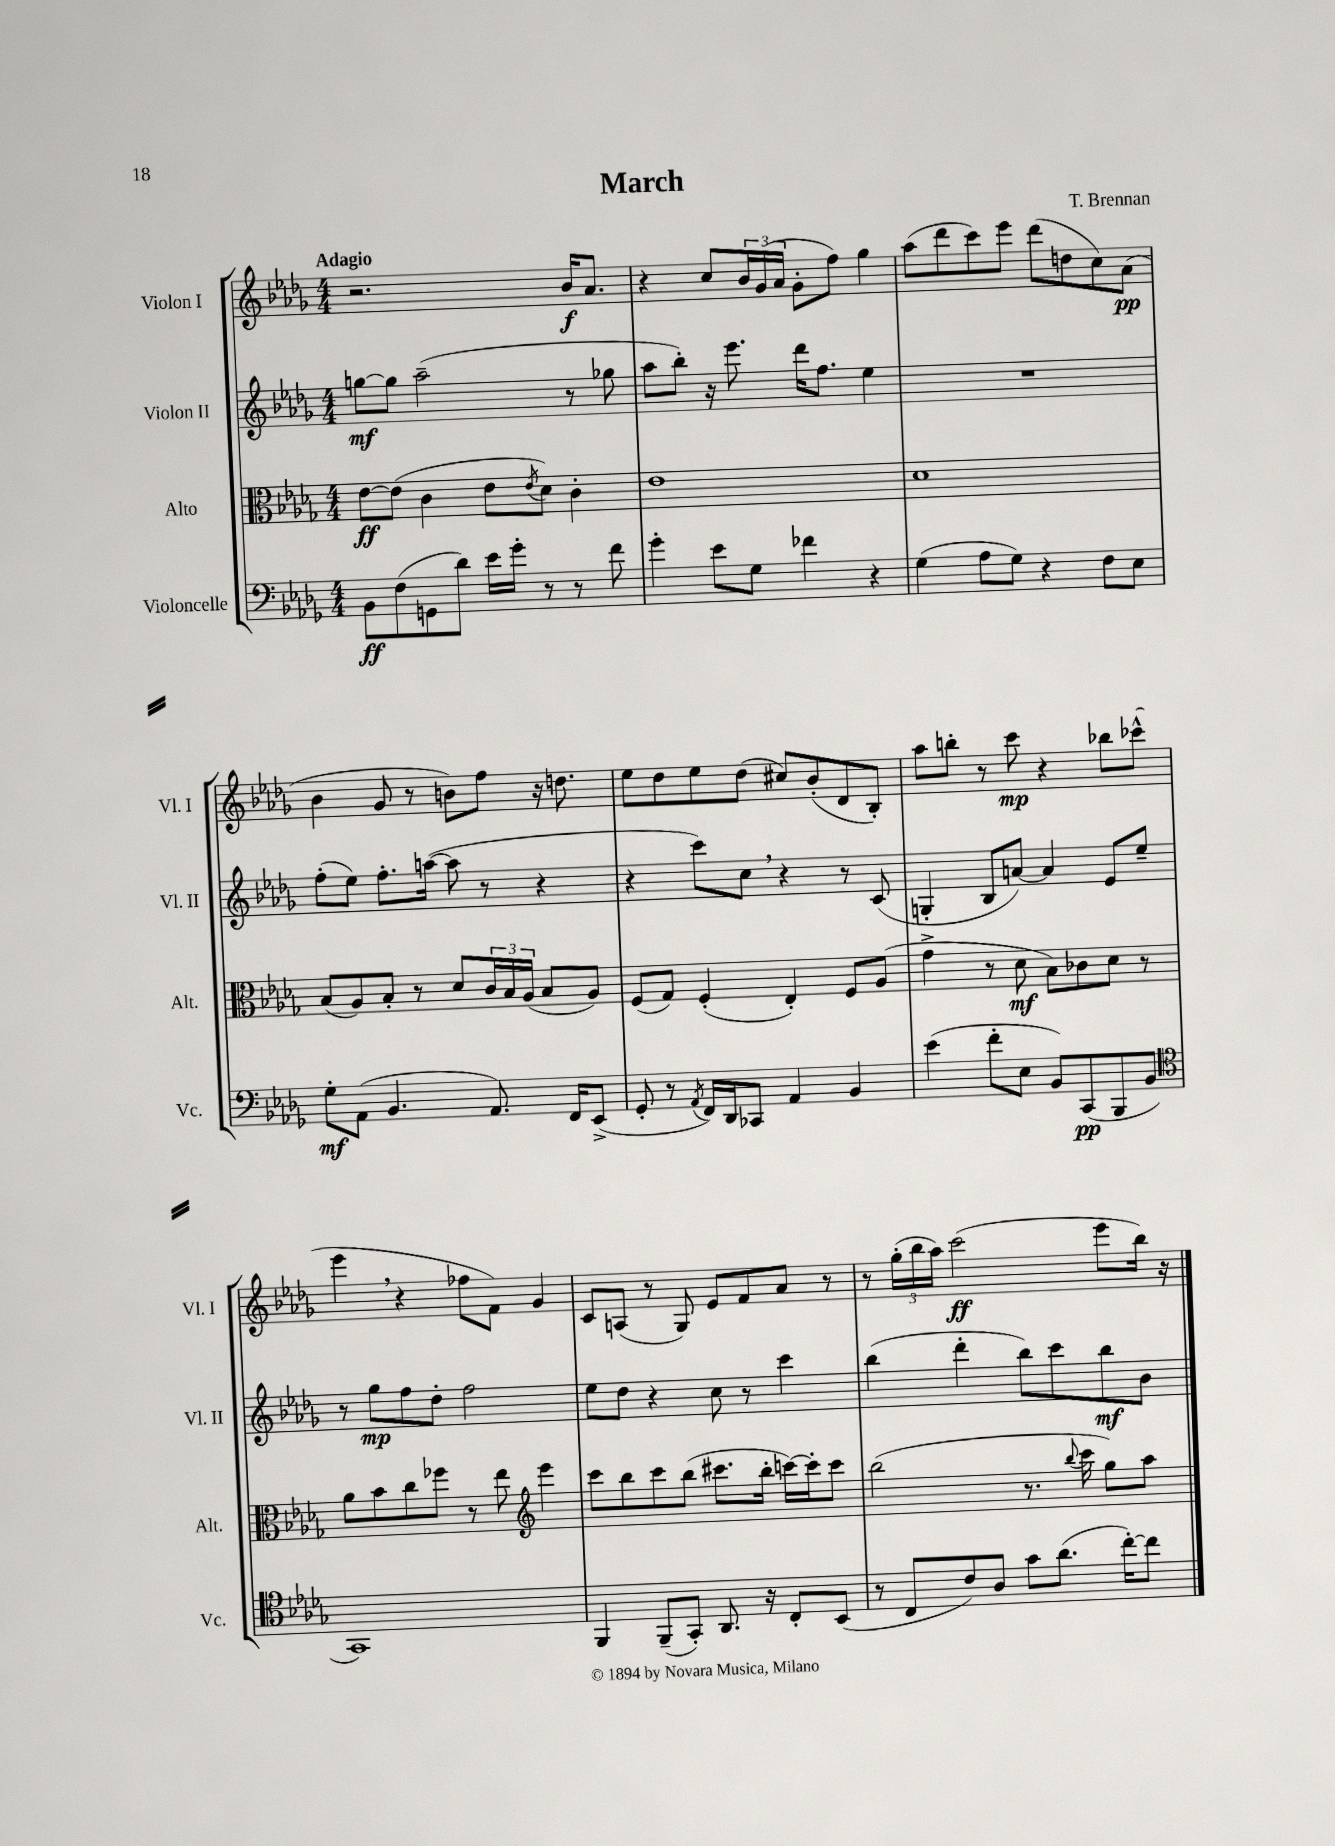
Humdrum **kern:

**kern	**kern	**kern	**kern
*staff4	*staff3	*staff2	*staff1
*clefF4	*clefC3	*clefG2	*clefG2
*k[b-e-a-d-g-]	*k[b-e-a-d-g-]	*k[b-e-a-d-g-]	*k[b-e-a-d-g-]
*M4/4	*M4/4	*M4/4	*M4/4
8BB-\L	[8e-\L	[8gg\L	2.r
(8F\	(8e-\]J	8gg\]J	.
8GG\	4c\	(2aa-~\	.
8d-\J)	.	.	.
16e-\LL	8e-\L	.	.
16g-'\JJ	.	.	.
.	8qe-/	.	.
8r	8d-\J)	.	.
8r	4c'\	8r	16b-/LK
.	.	.	8.a-/J
8f\	.	8gg-\	.
=	=	=	=
4g-'\	1e-	8aa-\L	4r
.	.	8bb-'\J)	.
8e-\L	.	16r	8cc/L
.	.	8.eee-\	.
8G-\J	.	.	24b-/L
.	.	.	(24g-/
.	.	.	24a-/JJ
4f-\	.	16ddd-\LK	8g-'\L
.	.	8.ff\J	.
.	.	.	8ff\J)
4r	.	4ee-\	4gg-\
=	=	=	=
(4G-\	1d-	1r	(8aa-\L
.	.	.	8ddd-\
8A-\L	.	.	8ccc\)
8G-\J)	.	.	8eee-\J
4r	.	.	(8ddd-\L
.	.	.	8dd\
8F\L	.	.	8cc\)
8E-\J	.	.	(8a-\J
=	=	=	=
8G-'\L	(8B-/L	(8ff'\L	4b-\
(8AA-\J	8A-/)	8ee-\J)	.
4.BB-/	8B-'/J	8.ff'\L	8g-/
.	8r	.	8r
.	.	([16aa\Jk	.
.	8d-/L	8aa\]	8b\L)
8.AA-/)	24c/L	8r	8ff\J
.	24B-/	.	.
.	(24A-/JJ	.	.
.	8B-/L	4r	16r
16FF/LK	.	.	8.dd\
(8EE-^/J	8A-/J)	.	.
=	=	=	=
8GG-'/	(8F/L	4r	8ee-\L
8r	8G-/J)	.	8dd-\
8qAA-/	.	.	.
16FF/LL)	(4F'/	8ccc\L)	8ee-\
16DD-/J	.	.	.
8CC-/J	.	8cc\J	(8dd-\J
4AA-/	4E-'/)	4r	8cc#/L)
.	.	.	(8b-'/
4BB-/	8F/L	8r	8d-/
.	(8A-/J	(8c/	8B-'/J)
=	=	=	=
(4e-\	4g-^\	4G'/	8aa-\L
.	.	.	8bb'\J
8f'\L	8r	8B-/L	8r
8E-\J	8d-\	[8a/J)	8ccc\
8BB-/L)	8B-\L)	4a/]	4r
(8CC/	8c-\	.	.
8BBB-/	8d-\J	8e-/L	8bb-\L
8BB-/J	8r	8ee-~/J	(8ccc-^^\J
=	=	=	=
*clefC4	*	*	*
1GG-)	8a-\L	8r	4eee-\
.	8b-\	8gg-\L	.
.	8cc\	8ff\	4r
.	8ff-\J	8dd-'\J	.
.	8r	2ff\	8ff-\L
.	8ee-\	.	8f\J)
*	*clefG2	*	*
.	4eee-\	.	4g-/
=	=	=	=
4FF/	8ccc\L	8ee-\L	8c/L
.	8bb-\	8dd-\J	(8A/J
(8FF~/L	8ccc\	4r	8r
8GG-'/J)	(8bb-\J	.	8G-/)
8.AA-/	8.ccc#\L	8cc\	8e-/L
.	.	8r	8f/
16r	16bb-'\Jk	.	.
8C'/L	[16ccc\LL)	4ccc\	8a-/J
.	16ccc'\]J	.	.
(8BB-/J	8ccc\J	.	8r
=	=	=	=
8r	(2bb-\	(4bb-\	8r
8C/L	.	.	(24gg-'\LL
.	.	.	24bb-\
.	.	.	24aa-\JJ)
8c/)	.	4ddd-'\	(2ccc\
8A-/J	.	.	.
8g-\L	8.r	8bb-\L)	.
(8.a-\J	.	8ccc\	.
.	8qqbb-/	.	.
.	16ccc\	.	.
.	8gg-\L)	8bb-\	8eee-\L
[16cc'\LK)	.	.	.
8cc\]J	8aa-\J	8b-\J	16bb-\Jk)
.	.	.	16r
==	==	==	==
*-	*-	*-	*-
